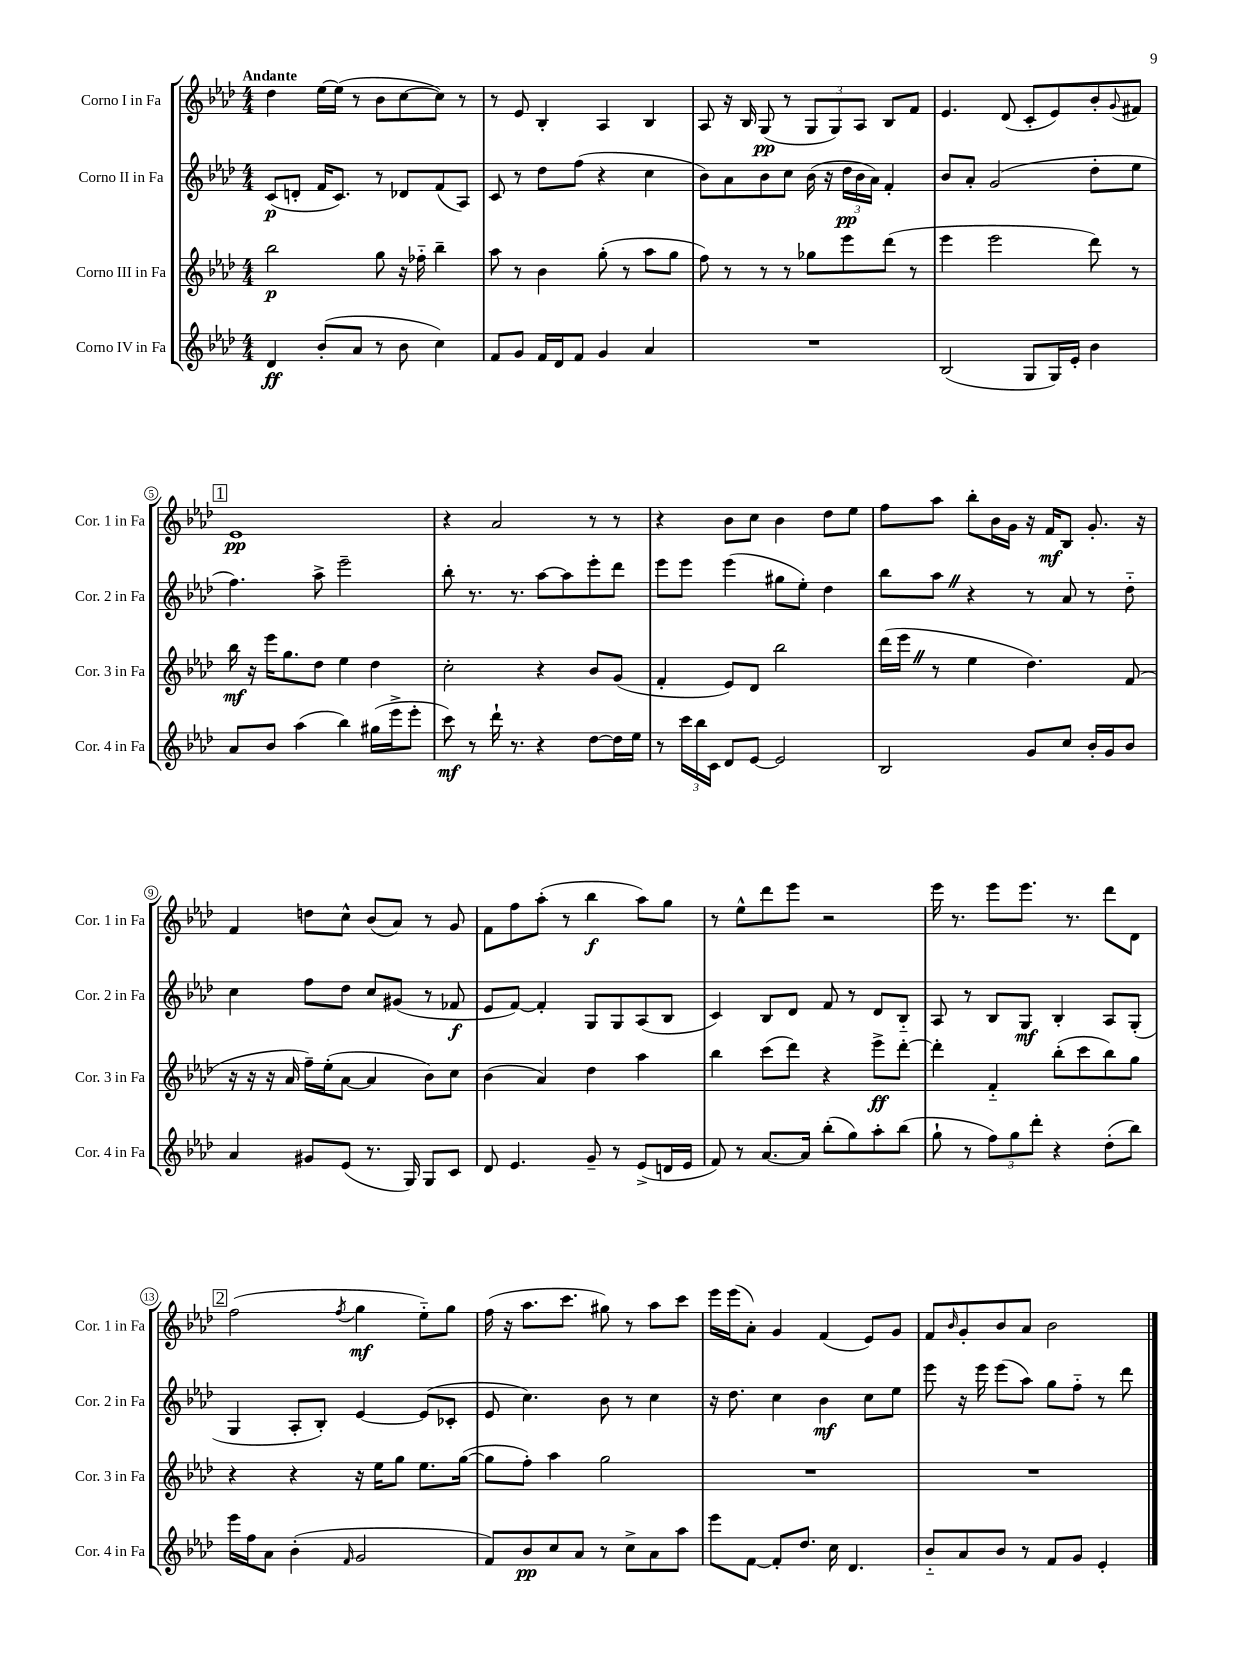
<<
\new StaffGroup <<
\new Staff = "s0" \with { instrumentName = "Corno I in Fa" shortInstrumentName = "Cor. 1 in Fa" } {
    \clef treble \key aes \major \numericTimeSignature \time 4/4 \tempo "Andante"
    des''4 ees''16~ ees''16( r8 bes'8 c''8~ c''8) r8 |
    r8 ees'8 bes4-. aes4 bes4 |
    aes8 r16 bes16 g8\pp( r8 \tuplet 3/2 { g8 g8) aes8 } bes8 f'8 |
    ees'4. des'8( c'8-. ees'8) bes'8-. \appoggiatura { g'8 } fis'8 |
    \mark \markup { \box "1" } ees'1\pp |
    r4 aes'2 r8 r8 |
    r4 bes'8 c''8 bes'4 des''8 ees''8 |
    f''8 aes''8 bes''8-. bes'16 g'16 r16 f'16\mf bes8 g'8.-. r16 |
    f'4 d''8 c''8-^ bes'8( aes'8) r8 g'8 |
    f'8 f''8 aes''8-.( r8 bes''4\f aes''8) g''8 |
    r8 ees''8-^ des'''8 ees'''8 r2 |
    ees'''16 r8. ees'''8 ees'''8. r8. des'''8 des'8 |
    \mark \markup { \box "2" } f''2( \acciaccatura { f''8 } g''4\mf ees''8-_) g''8 |
    f''16( r16 aes''8. c'''8. gis''8) r8 aes''8 c'''8 |
    ees'''16 ees'''16( aes'8-.) g'4 f'4( ees'8) g'8 |
    f'8 \grace { bes'16 } g'8-. bes'8 aes'8 bes'2 \bar "|." |
}
\new Staff = "s1" \with { instrumentName = "Corno II in Fa" shortInstrumentName = "Cor. 2 in Fa" } {
    \clef treble \key aes \major \numericTimeSignature \time 4/4
    c'8\p( d'8-. f'16 c'8.) r8 des'8 f'8( aes8) |
    c'8 r8 des''8 f''8( r4 c''4 |
    bes'8) aes'8 bes'8 c''8 bes'16( r16 \tuplet 3/2 { des''16\pp bes'16 aes'16) } f'4-. |
    bes'8 aes'8-. g'2( des''8-. ees''8 |
    \mark \markup { \box "1" } f''4.) aes''8-> ees'''2-- |
    bes''8-. r8. r8. aes''8~ aes''8 ees'''8-. des'''8 |
    ees'''8 ees'''8 ees'''4( gis''8 ees''8-.) des''4 |
    bes''8 aes''8 \once \override BreathingSign.text = \markup { \musicglyph "scripts.caesura.straight" } \breathe r4 r8 aes'8 r8 des''8-_ |
    c''4 f''8 des''8 c''8 gis'8( r8 fes'8\f |
    ees'8 f'8~) f'4-. g8 g8 aes8( bes8 |
    c'4) bes8 des'8 f'8 r8 des'8 bes8-_ |
    aes8 r8 bes8 g8\mf bes4-. aes8 g8-.( |
    \mark \markup { \box "2" } g4 aes8-. bes8-.) ees'4~ ees'8( ces'8-. |
    ees'8 c''4.) bes'8 r8 c''4 |
    r16 des''8. c''4 bes'4\mf c''8 ees''8 |
    ees'''8 r16 ees'''16 ees'''8( aes''8) g''8 f''8-_ r8 des'''8 \bar "|." |
}
\new Staff = "s2" \with { instrumentName = "Corno III in Fa" shortInstrumentName = "Cor. 3 in Fa" } {
    \clef treble \key aes \major \numericTimeSignature \time 4/4
    bes''2\p g''8 r16 fes''16-_ bes''4-- |
    aes''8 r8 bes'4 g''8-.( r8 aes''8 g''8 |
    f''8) r8 r8 r8 ges''8 ees'''8 des'''8( r8 |
    ees'''4 ees'''2 des'''8) r8 |
    \mark \markup { \box "1" } bes''16\mf r16 ees'''16 g''8. des''8 ees''4 des''4 |
    c''2-. r4 bes'8 g'8( |
    f'4-. ees'8) des'8 bes''2 |
    des'''16( ees'''16 \once \override BreathingSign.text = \markup { \musicglyph "scripts.caesura.straight" } \breathe r8 ees''4 des''4.) f'8( |
    r16 r16 r16 aes'16 f''16--) ees''16-.( aes'8~ aes'4 bes'8) c''8 |
    bes'4( aes'4) des''4 aes''4 |
    bes''4 c'''8( des'''8) r4 ees'''8->\ff des'''8~-. |
    des'''4-. f'4-_ bes''8-.( c'''8 bes''8) g''8 |
    \mark \markup { \box "2" } r4 r4 r16 ees''16 g''8 ees''8. g''16~( |
    g''8 f''8-.) aes''4 g''2 |
    R1 |
    R1 \bar "|." |
}
\new Staff = "s3" \with { instrumentName = "Corno IV in Fa" shortInstrumentName = "Cor. 4 in Fa" } {
    \clef treble \key aes \major \numericTimeSignature \time 4/4
    des'4\ff bes'8-.( aes'8 r8 bes'8 c''4) |
    f'8 g'8 f'16 des'16 f'8 g'4 aes'4 |
    R1 |
    bes2( g8 g16) ees'16-. bes'4 |
    \mark \markup { \box "1" } aes'8 bes'8 aes''4( bes''4) gis''16( ees'''16-> ees'''8-. |
    c'''8\mf) r8 des'''16-! r8. r4 des''8~ des''16 ees''16 |
    r8 \tuplet 3/2 { c'''16 bes''16 c'16 } des'8 ees'8~ ees'2 |
    bes2 g'8 c''8 bes'16-. g'16 bes'8 |
    aes'4 gis'8 ees'8( r8. g16) g8 c'8 |
    des'8 ees'4. g'8-- r8 ees'8->( d'16 ees'16 |
    f'8) r8 aes'8.~ aes'16 bes''8-.( g''8) aes''8-. bes''8( |
    g''8-! r8 \tuplet 3/2 { f''8) g''8 des'''8-. } r4 des''8-.( bes''8) |
    \mark \markup { \box "2" } ees'''16 f''16 aes'8 bes'4-.( \grace { f'16 } g'2 |
    f'8) bes'8\pp c''8 aes'8 r8 c''8-> aes'8 aes''8 |
    ees'''8 f'8~ f'8-. des''8. c''16 des'4. |
    bes'8-_ aes'8 bes'8 r8 f'8 g'8 ees'4-. \bar "|." |
}
>>
>>
\layout { \context { \Score \override BarNumber.stencil = #(make-stencil-circler 0.1 0.3 ly:text-interface::print) } }
